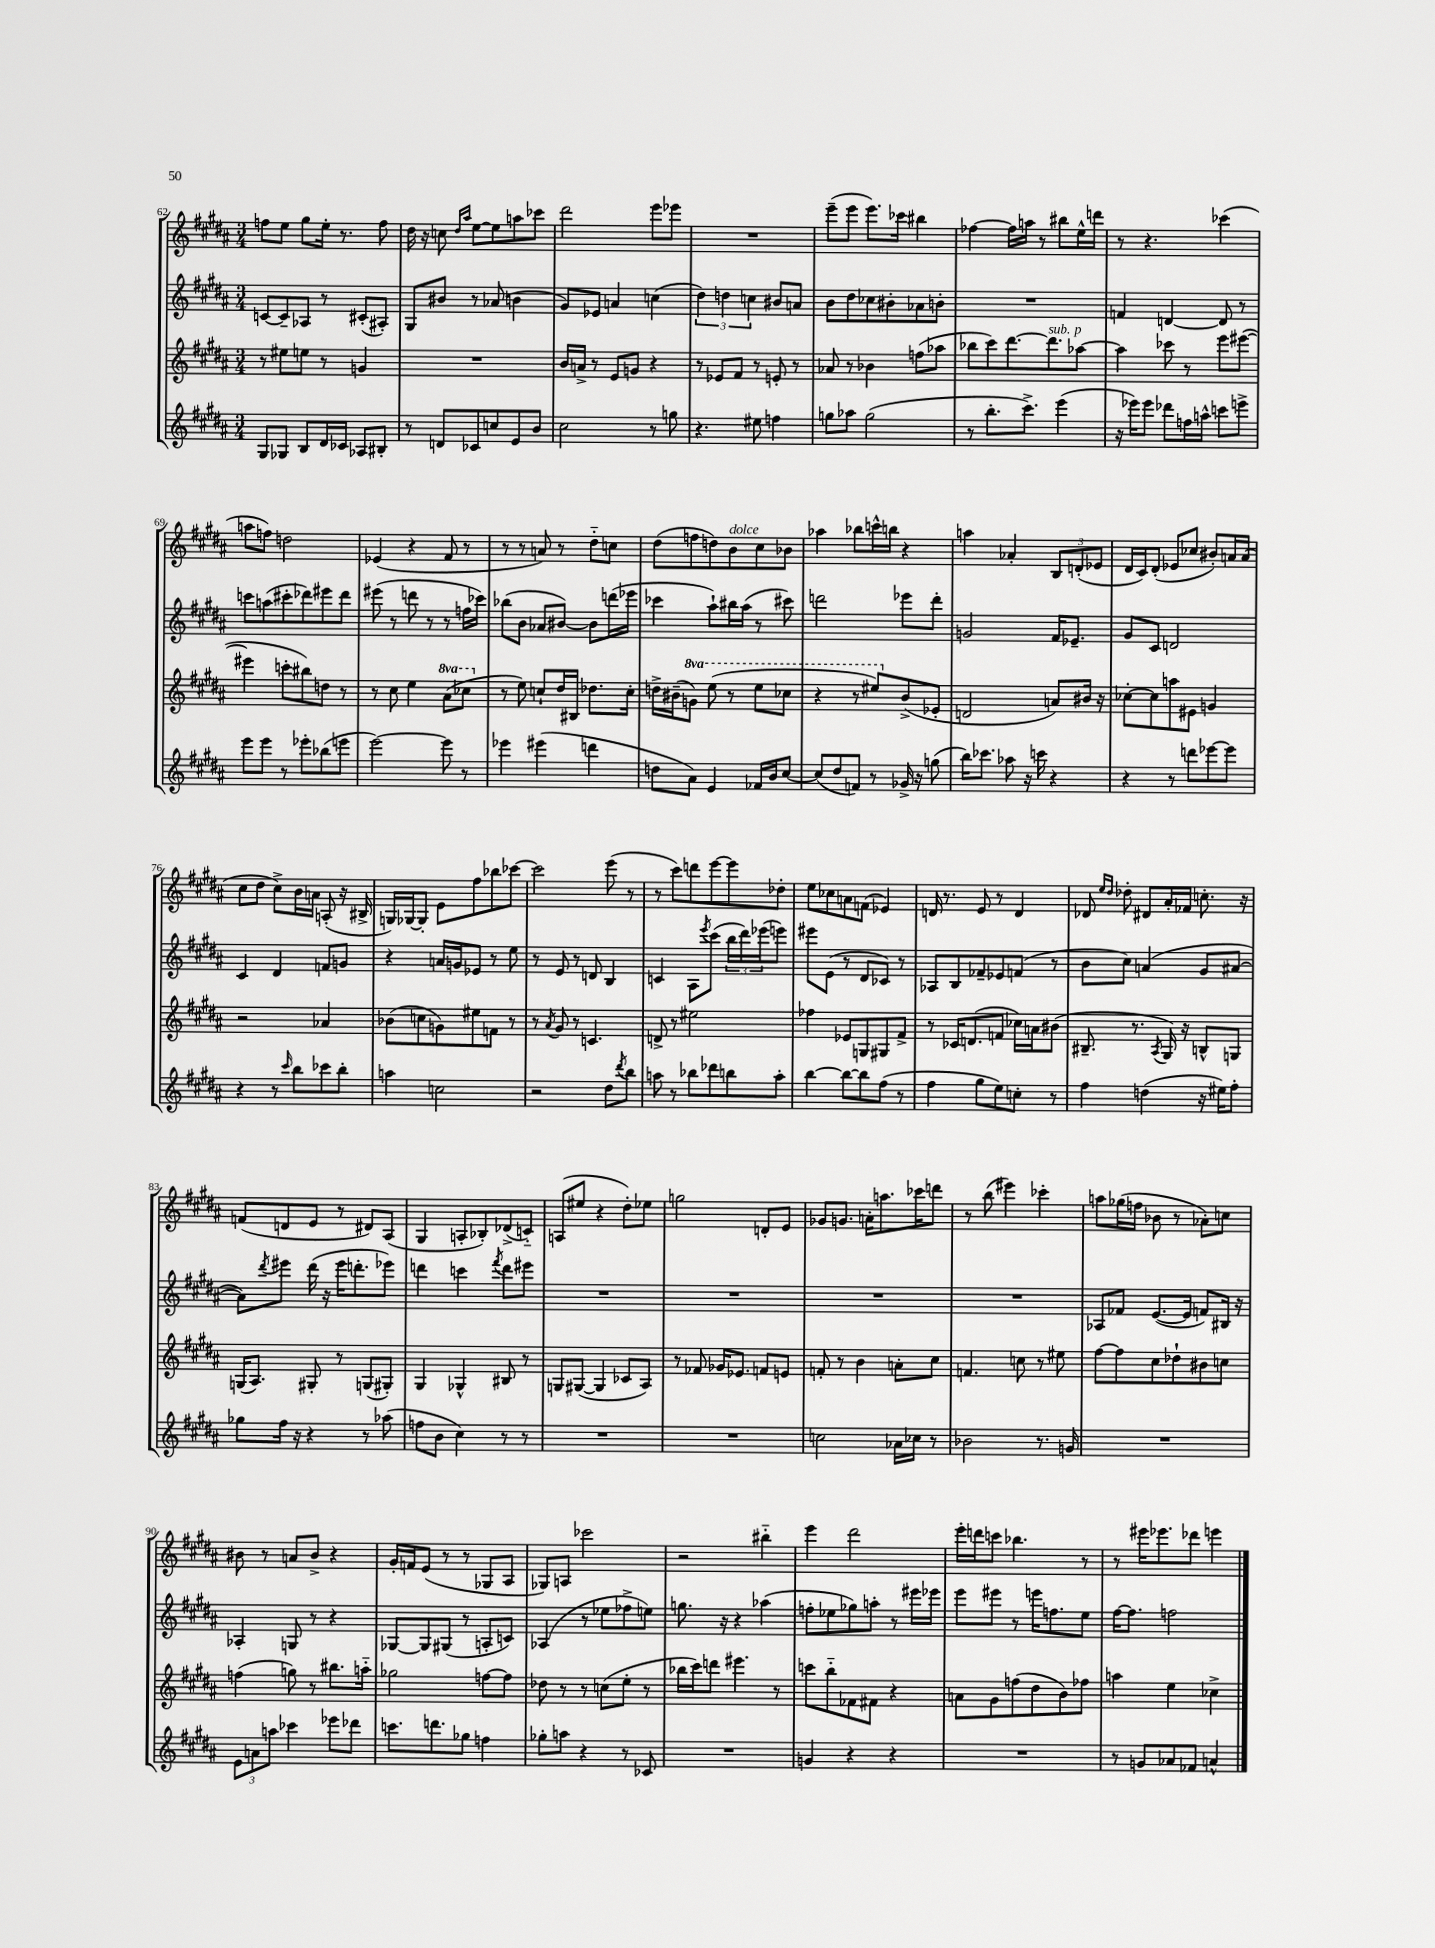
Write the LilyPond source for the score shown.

<<
\new StaffGroup <<
\new Staff = "s0" {
    \clef treble \key b \major \numericTimeSignature \time 3/4
    f''8 e''8 gis''8 e''16-. r8. f''8 |
    dis''16 r16 c''8 \grace { dis''16 ais''16 } e''8~ e''8 a''8 ces'''8 |
    dis'''2 e'''8 ees'''8 |
    R2. |
    e'''8--( e'''8 e'''8.) ces'''16 bis''4 |
    fes''4~ fes''16 a''16 r8 bis''8 e''16-^ d'''16 |
    r8 r4. ces'''4( |
    a''8 f''8) d''2 |
    ees'4( r4 fis'8 r8 |
    r8 r8 a'8) r8 dis''8-_ c''8 |
    dis''8( f''8 d''8) b'8^\markup { \italic "dolce" } cis''8 bes'8 |
    aes''4 bes''8 c'''16-^ b''16 r4 |
    a''4 aes'4-. \tuplet 3/2 { b8 d'8-.( ees'8 } |
    dis'16 cis'16) dis'8-.( ees'8 ces''8 bis'8-.) a'16 a'16( |
    cis''8 dis''8 cis''8->) b'16 a'16 a8-.( r16 bis16-> |
    g16) ges16~ ges8-. e'8 fis''8 bes''8 ces'''8~ |
    ces'''2 e'''8( r8 |
    r8 cis'''8) d'''8 e'''8~ e'''8 des''8-. |
    e''8 ces''8 a'8 f'8( ees'4) |
    d'16 r8. e'8 r8 d'4 |
    des'8 \grace { e''16 dis''16 } des''8-. dis'8 ais'16-. fes'16 c''8.-. r16 |
    f'8( d'8 e'8 r8 dis'8) ais8( |
    gis4 a8-. bes8-.) des'8->( c'8-_) |
    a8( eis''8 r4 dis''8-.) ees''8 |
    g''2 d'8-. e'8 |
    ges'8 g'8. a'16-. a''8. ces'''16 d'''8 |
    r8 b''8( eis'''4) ces'''4-. |
    a''8 ges''16( f''16 bes'8 r8 aes'8-.) c''8 |
    bis'8 r8 a'8 bis'8-> r4 |
    gis'16-. f'16 e'8( r8 r8 ges8 ais8 |
    ges8) a8 ces'''2 |
    r2 bis''4-_ |
    e'''4 dis'''2 |
    e'''16-. d'''16 c'''8 bes''4. r8 |
    r8 eis'''16 ees'''8. des'''8 e'''4 \bar "|." |
}
\new Staff = "s1" {
    \clef treble \key b \major \numericTimeSignature \time 3/4
    c'8~ c'8-- aes8 r8 cis'8-.( ais8-.) |
    gis8 bis'8 r8 aes'8( b'4 |
    gis'8) ees'8 a'4 c''4( |
    \tuplet 3/2 { dis''4) d''4 c''4 } bis'8 a'8 |
    b'8 dis''8 ces''8 bis'8-. aes'8 b'8-. |
    R2. |
    f'4 d'4~ d'8 r8 |
    c'''8 a''8( cis'''8-. des'''8) eis'''8 des'''8 |
    eis'''8( r8 d'''8 r8 r8 f''16 ces'''16) |
    bes''8( b'8 aes'8 bis'8~) bis'8 d'''16( ees'''16 |
    ces'''4 ais''8-!) bis''16 ais''16( r8 cis'''8) |
    d'''2 ees'''8 d'''8-. |
    g'2 fis'16 ees'8.-- |
    gis'8 cis'8 d'2 |
    cis'4 dis'4 f'8 g'8 |
    r4 a'16 g'16 ees'8 r8 e''8 |
    r8 e'8 r8 d'8 b4 |
    c'4 ais8 \acciaccatura { e'''8 } cis'''8( \tuplet 3/2 { b''16 dis'''16) ees'''16( } e'''8) |
    eis'''8 e'8( r8 dis'8 ces'8) r8 |
    aes8 b8 fes'8-- ees'8 f'8( r8 |
    b'8 cis''8) a'4( gis'8 ais'8~ |
    ais'8) \acciaccatura { dis'''8 } eis'''8 dis'''16( r16 eis'''16 d'''8.-. ees'''8) |
    d'''4 c'''4 \acciaccatura { fis'''8 } d'''8 eis'''8 |
    R2. |
    R2. |
    R2. |
    R2. |
    aes8 fes'8 e'8.~( e'16 f'8) bis16 r16 |
    aes4-. g8 r8 r4 |
    ges8~ ges8 gis8( r8 a8-. c'8) |
    aes4( r8 ees''8 fes''8-> e''8) |
    g''8. r16 r4 aes''4( |
    f''8-. ees''8 ges''8) a''8-. r8 eis'''16 ees'''16 |
    e'''8 eis'''8 r8 e'''16 f''8. e''8 |
    fis''16~ fis''8. f''2 \bar "|." |
}
\new Staff = "s2" {
    \clef treble \key b \major \numericTimeSignature \time 3/4 \set Staff.ottavationMarkups = #ottavation-simple-ordinals
    r8 eis''8 e''8 r8 g'4 |
    R2. |
    b'16 a'16-> r8 e'8 g'8 r4 |
    r8 ees'8 fis'8 r8 e'8-. r8 |
    aes'8 r8 bes'4 f''8( aes''8 |
    bes''8 cis'''8) dis'''8.~ dis'''8.^\markup { \italic "sub. p" } aes''8~ |
    aes''4 ces'''8 r8 e'''8 eis'''8~( |
    eis'''4 c'''8-. bis''8) d''8 r8 |
    r8 cis''8 e''4 \ottava #1 ais''8( ces'''8 \ottava #0 |
    r8 e''8) c''8-! dis''16 bis16 des''8. c''16-. |
    d''16-> bis'16--( \ottava #1 g''8) e'''8( r8 e'''8 ces'''8 |
    r4 r8 eis'''8) \ottava #0 b'8->( ees'8-. |
    d'2 a'8) bis'16 r16 |
    ces''8~-. ces''8 a''8 eis'8 g'4 |
    r2 aes'4 |
    bes'8( c''8 g'8) eis''8 f'8 r8 |
    r8 \acciaccatura { ais'8 } gis'8 r8 c'4. |
    d'8-> r8 eis''2 |
    fes''4 ees'8 g8 gis8 fis'8-> |
    r8 ces'16 d'8.( f'8 ces''16) a'16 bis'8( |
    bis8.-- r8. \acciaccatura { ais8 } gis16) r16 b8-^ g8 |
    g16( ais8.) gis8-. r8 g8( gis8-.) |
    gis4 ges4-^ bis8 r8 |
    g8 gis8~( gis4 ces'8 ais8) |
    r8 fes'8 ges'16 ees'8. f'8 e'8 |
    f'8-. r8 b'4 a'8-. cis''8 |
    f'4. c''8 r8 eis''8 |
    fis''8~ fis''8 cis''8 des''8-! bis'8 c''8 |
    f''4( g''8) r8 bis''8. a''16-_ |
    ges''2 f''8~ f''8 |
    des''8 r8 r8 c''8( e''8-. r8 |
    bes''16 cis'''16) d'''8 eis'''4. r8 |
    c'''8 b''8-_ fes'8 fis'8 r4 |
    a'8 gis'8 f''8( dis''8 b'8) fes''8 |
    a''4 e''4 ces''4-> \bar "|." |
}
\new Staff = "s3" {
    \clef treble \key b \major \numericTimeSignature \time 3/4
    gis8 ges8 b8 dis'16 ces'16 aes8 bis8-. |
    r8 d'8 ces'8 c''8 e'8 b'8 |
    cis''2 r8 g''8 |
    r4. eis''8 f''4 |
    g''8 aes''8 g''2( |
    r8 b''8.-. cis'''8.->) e'''4( |
    r16 ees'''16) ees'''8 des'''8 f''16 a''16-^ c'''8 e'''8-> |
    e'''8 e'''8 r8 ees'''8-. bes''8( e'''8 |
    e'''2~) e'''8 r8 |
    ees'''4 eis'''4( d'''4 |
    d''8 ais'8) e'4 fes'16 b'16 cis''8~ |
    cis''8( dis''8 f'8) r8 ges'16-> r16 g''8( |
    b''16) ces'''8. aes''8 r16 c'''16 r4 |
    r4 r8 d'''8 ees'''8~ ees'''8 |
    r4 r8 \grace { cis'''16 } b''8 ces'''8 b''8-. |
    a''4 c''2 |
    r2 dis''8 \acciaccatura { dis'''8 } b''8 |
    a''8 r8 bes''8 des'''8 b''8 a''8-. |
    b''4~ b''8~ b''8 fis''8( r8 |
    fis''4 gis''8 e''8) c''8-. r8 |
    fis''4 d''4( r16 eis''16) fis''8-. |
    ges''8 fis''16 r16 r4 r8 aes''8( |
    f''8 b'8 cis''4) r8 r8 |
    R2. |
    R2. |
    c''2 aes'16 ces''16 r8 |
    bes'2 r8. g'16 |
    R2. |
    \tuplet 3/2 { e'8 a'8 a''8 } ces'''4 ees'''8 des'''8 |
    c'''8. d'''8. ges''8 f''4 |
    ges''8-. a''8 r4 r8 ces'8 |
    R2. |
    g'4 r4 r4 |
    R2. |
    r8 g'8 aes'8 fes'8 a'4-^ \bar "|." |
}
>>
>>
\layout { \context { \Score currentBarNumber = #62 } }
